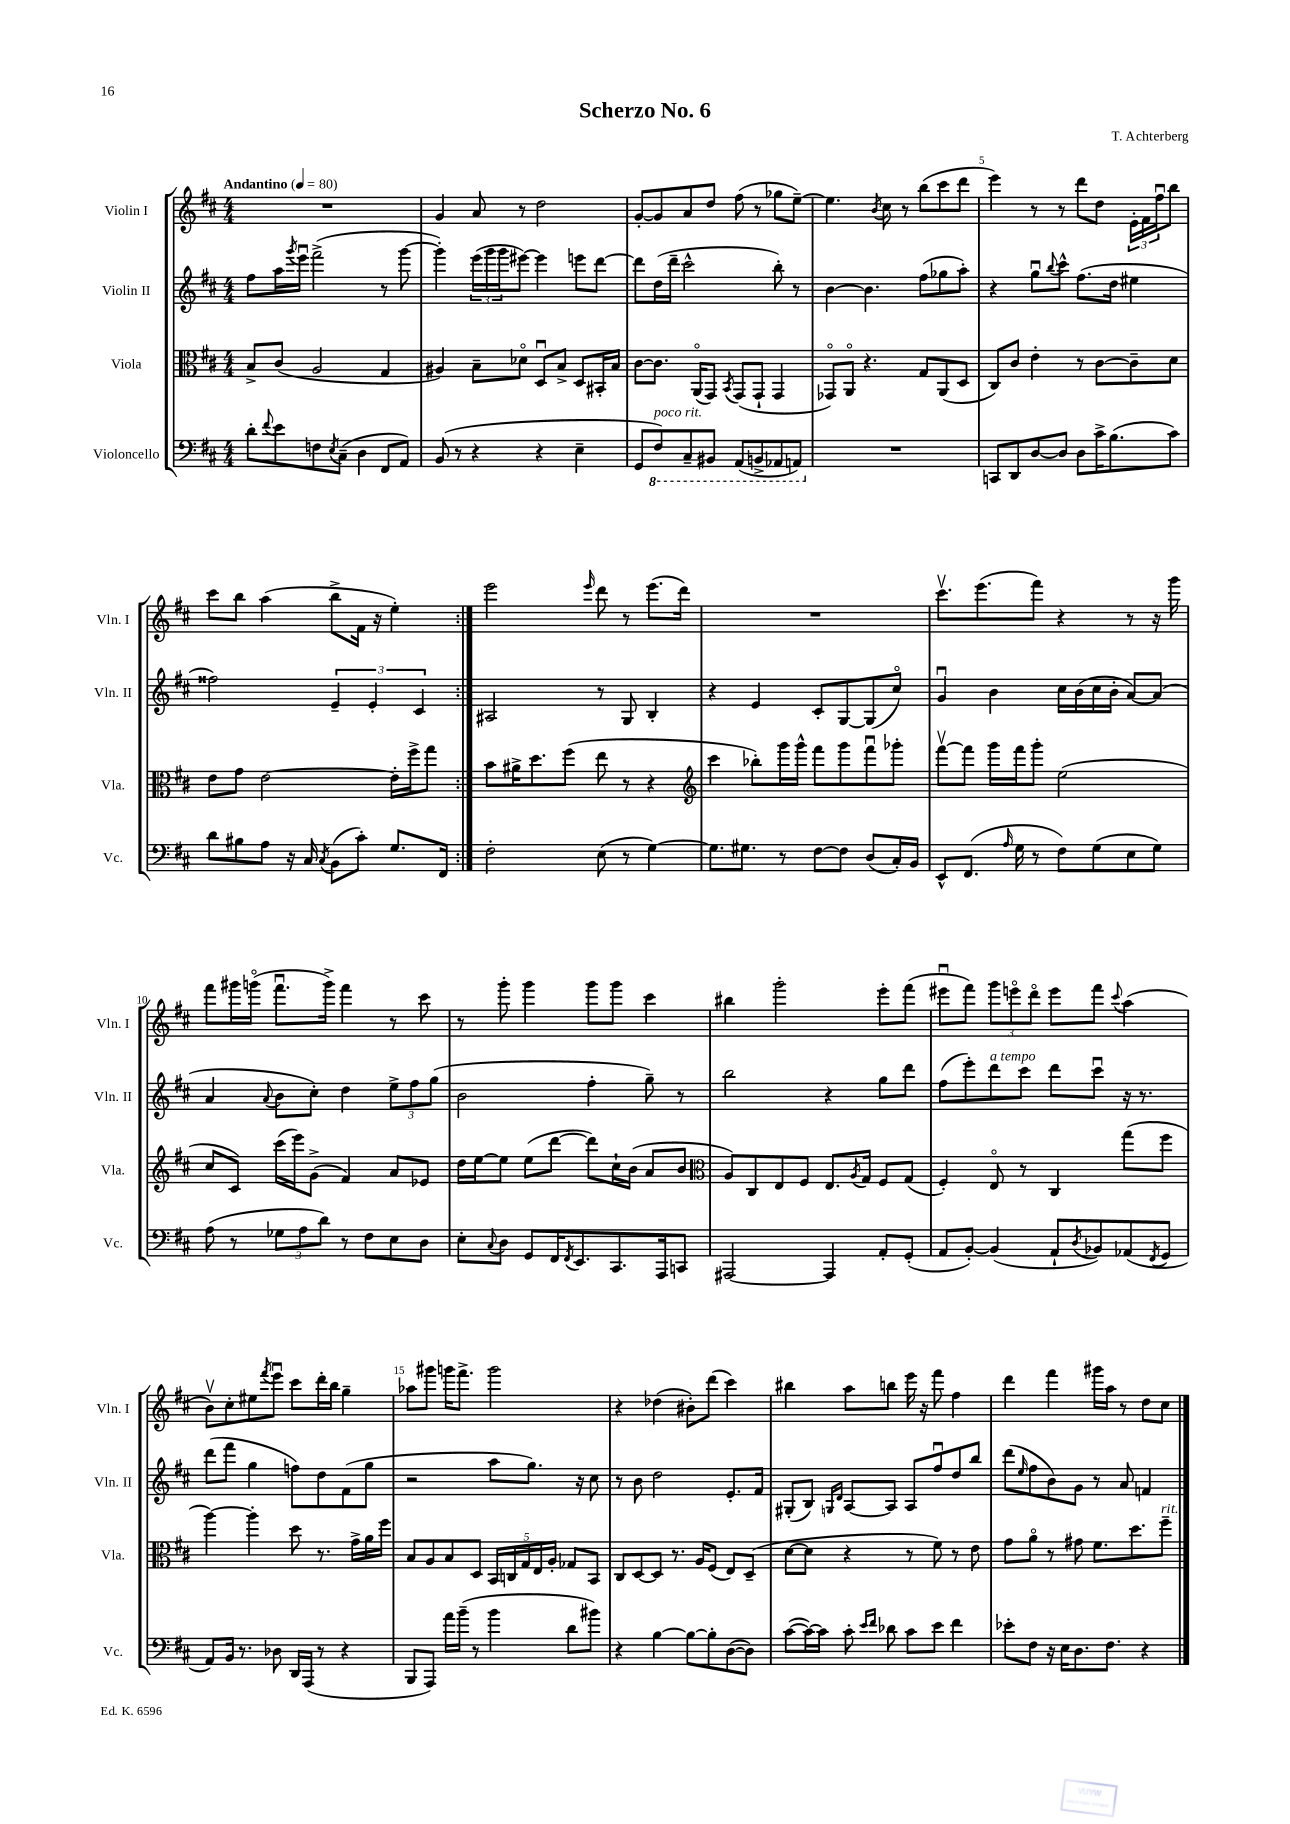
\header { title = "Scherzo No. 6" composer = "T. Achterberg" }
<<
\new StaffGroup <<
\new Staff = "s0" \with { instrumentName = "Violin I" shortInstrumentName = "Vln. I" } {
    \clef treble \key d \major \numericTimeSignature \time 4/4 \tempo "Andantino" 4 = 80
    \repeat volta 2 { R1 |
    g'4 a'8 r8 d''2 |
    g'8~-. g'8 a'8 d''8 fis''8( r8 ges''8 e''8~--) |
    e''4. \acciaccatura { b'8 } cis''8 r8 b''8( cis'''8 d'''8 |
    e'''4) r8 r8 d'''8 d''8 \tuplet 3/2 { e'16-. fis'16 fis''16\downbow } b''8 |
    cis'''8 b''8 a''4( b''8-> fis'16 r16 e''4-.) | }
    e'''2 \grace { e'''16 } d'''8 r8 e'''8.( d'''16) |
    R1 |
    cis'''8.\upbow e'''8.( fis'''8) r4 r8 r16 g'''16 |
    fis'''8 gis'''16 g'''16\flageolet( fis'''8.\downbow g'''16->) fis'''4 r8 cis'''8 |
    r8 g'''8-. g'''4 g'''8 g'''8 cis'''4 |
    bis''4 g'''2-. e'''8-. fis'''8( |
    eis'''8\downbow fis'''8) \tuplet 3/2 { g'''8 e'''8\flageolet d'''8\flageolet } e'''8 fis'''8 \appoggiatura { cis'''8 } a''4( |
    b'8\upbow) cis''8-. eis''8 \acciaccatura { fis'''8 } e'''8\downbow cis'''8 d'''16-. b''16 g''4-- |
    aes''8 gis'''8 g'''16 fis'''8.-> g'''2 |
    r4 des''4( bis'8-.) d'''8( cis'''4) |
    bis''4 a''8 b''8 e'''16 r16 fis'''8 fis''4 |
    d'''4 fis'''4 gis'''16 a''16 r8 d''8 cis''8 \bar "|." |
}
\new Staff = "s1" \with { instrumentName = "Violin II" shortInstrumentName = "Vln. II" } {
    \clef treble \key d \major \numericTimeSignature \time 4/4
    \repeat volta 2 { fis''8 a''16 \acciaccatura { g'''8 } e'''16\downbow fis'''2->( r8 g'''8~ |
    g'''4-.) \tuplet 3/2 { e'''16( g'''16 g'''16 } eis'''8~) eis'''4 e'''8 d'''8~ |
    d'''8 d''16( d'''16-- cis'''2-^ b''8-.) r8 |
    b'4~ b'4. fis''8( ges''8 a''8-.) |
    r4 g''8\downbow \appoggiatura { b''8 } cis'''8-^ fis''8.( d''16 eis''4 |
    fisis''2) \tuplet 3/2 { e'4-- e'4-. cis'4 } | }
    ais2 r8 g8 b4-. |
    r4 e'4 cis'8-. g8~ g8( cis''8\flageolet) |
    g'4\downbow b'4 cis''16 b'16( cis''16 b'16-. a'8~) a'8( |
    a'4 \appoggiatura { a'8 } b'8 cis''8-.) d''4 \tuplet 3/2 { e''8-> fis''8 g''8( } |
    b'2 fis''4-. g''8--) r8 |
    b''2 r4 g''8 d'''8 |
    fis''8( e'''8-.) d'''8^\markup { \italic "a tempo" } cis'''8 d'''8 cis'''8\downbow r16 r8. |
    d'''8( fis'''8 g''4 f''8) d''8 fis'8( g''8 |
    r2 a''8 g''8.) r16 cis''8 |
    r8 b'8 d''2 e'8.-. fis'16 |
    gis8-.( b8) \grace { g16 d'16 } a8~ a8 a8 fis''8\downbow d''8 b''8 |
    d'''8( \grace { e''16 } fis''8 b'8) g'8 r8 a'8 f'4 \bar "|." |
}
\new Staff = "s2" \with { instrumentName = "Viola" shortInstrumentName = "Vla." } {
    \clef alto \key d \major \numericTimeSignature \time 4/4
    \repeat volta 2 { b8-> cis'8( a2 g4 |
    ais4) b8-- des'8\flageolet d8\downbow b8-> d8 bis,16-. b16 |
    cis'8~ cis'8. a,16\flageolet( g,8) \acciaccatura { b,8 } g,8( g,8-! g,4 |
    ges,8\flageolet) a,8\flageolet r4. g8 a,8( d8 |
    cis8) cis'8 e'4-. r8 cis'8~ cis'8-- d'8 |
    e'8 g'8 e'2~ e'16-. fis''16-> g''8 | }
    b'8 ais'16-> d''8. fis''8( e''8 r8 r4 |
    \clef treble cis'''4 bes''8-.) g'''16 g'''16-^ fis'''8 g'''8 fis'''8\downbow ges'''8-. |
    fis'''8~\upbow fis'''8 g'''16 fis'''16 g'''8-. e''2( |
    cis''8 cis'8) cis'''16( e'''16) g'8->( fis'4) a'8 ees'8 |
    d''16 e''16~ e''8 e''8( d'''8~ d'''8) cis''16-! b'16( a'8 b'8 |
    \clef alto a8) cis8 e8 fis8 e8. \acciaccatura { a8 } g16 fis8 g8( |
    fis4-.) e8\flageolet r8 cis4 g''8( fis''8 |
    a''4~) a''4-. d''8 r8. g'16-> a'16 fis''16 |
    b8 a8 b8 d8 \tuplet 5/4 { b,16 c16 g16 e16 a16-. } ges8 b,8 |
    cis8 d8~ d8 r8. a16 fis8( e8) d8--( |
    d'8~ d'8 r4 r8 fis'8) r8 e'8 |
    g'8 a'8\flageolet r8 gis'8 fis'8. d''8. fis''8--^\markup { \italic "rit." } \bar "|." |
}
\new Staff = "s3" \with { instrumentName = "Violoncello" shortInstrumentName = "Vc." } {
    \clef bass \key d \major \numericTimeSignature \time 4/4
    \repeat volta 2 { d'8-. \appoggiatura { fis'8 } e'8 f8 \acciaccatura { e8 } cis8--( d4 fis,8 a,8) |
    b,8( r8 r4 r4 e4-- |
    g,8 \ottava #-1 fis,8^\markup { \italic "poco rit." }) cis,8-- bis,,8 a,,8( b,,8-> aes,,8 a,,8) \ottava #0 |
    R1 |
    c,8 d,8 d8~ d8 d8 cis'16-> b8.( cis'8) |
    d'8 bis8 a8 r16 cis16 \acciaccatura { cis8 } b,8( cis'8-.) g8. fis,16 | }
    fis2-. e8( r8 g4~) |
    g8. gis8. r8 fis8~ fis8 d8( cis16-.) b,16 |
    e,8-^ fis,8.( \grace { a16 } g16 r8 fis8) g8( e8 g8) |
    a8( r8 \tuplet 3/2 { ges8 a8 d'8) } r8 fis8 e8 d8 |
    e8-. \appoggiatura { cis8 } d8 g,8 fis,16 \acciaccatura { fis,8 } e,8. cis,8. a,,16 c,8 |
    ais,,2~ ais,,4 a,8-. g,8-.( |
    a,8 b,8~-.) b,4( a,8-! \acciaccatura { d8 } bes,8) aes,8( \acciaccatura { fis,8 } g,8 |
    a,8) b,16 r8. des8 d,16 a,,16( r8 r4 |
    b,,8 a,,8) a'16 b'16--( r8 b'4 d'8 bis'8) |
    r4 b4~ b8~ b8-. d8~( d8) |
    cis'8~( cis'16~) cis'16 cis'8-. \grace { e'16 fis'16 } des'8 cis'8 e'8 fis'4 |
    ees'8-. fis8 r16 e16 d8. fis8. r4 \bar "|." |
}
>>
>>
\layout { \context { \Score \override BarNumber.break-visibility = ##(#f #t #t) barNumberVisibility = #(every-nth-bar-number-visible 5) } }
